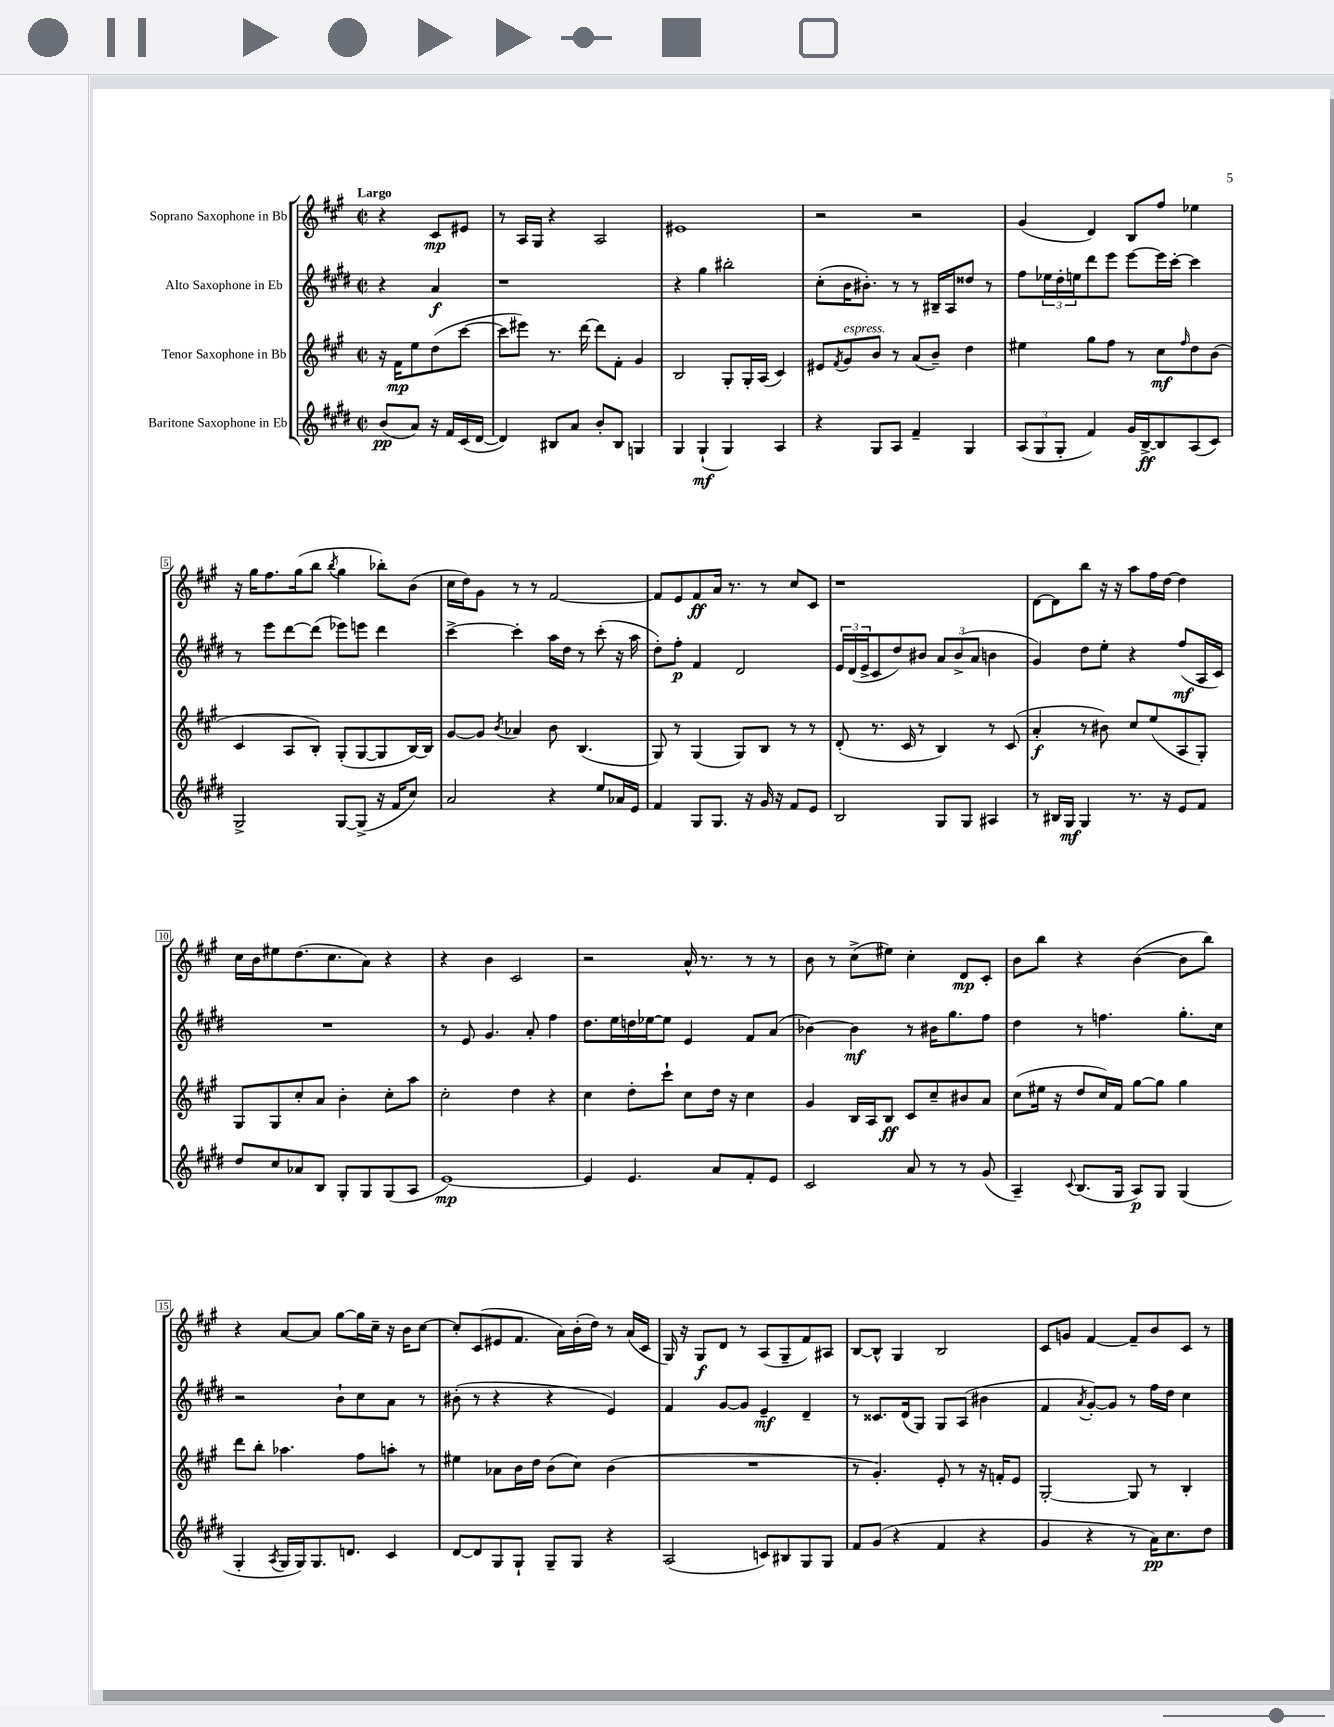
<<
\new StaffGroup <<
\new Staff = "s0" \with { instrumentName = "Soprano Saxophone in Bb" } {
    \clef treble \key a \major \defaultTimeSignature \time 2/2 \partial 2 \tempo "Largo"
    r4 cis'8\mp eis'8 |
    r8 a16 gis16 r4 a2 |
    eis'1 |
    r2 r2 |
    gis'4( d'4) b8 fis''8 ees''4 |
    r16 gis''16 fis''8. gis''16( b''8 \acciaccatura { b''8 } gis''4 bes''8-.) b'8( |
    cis''16 d''16) gis'8 r8 r8 fis'2~ |
    fis'8 e'8 fis'8\ff a'16 r8. r8 cis''8 cis'8 |
    r1 |
    d'8~ d'8 b''8 r16 r16 a''8 fis''16 d''16~ d''4 |
    cis''16 b'16 eis''8 d''8.( cis''8. a'8) r4 |
    r4 b'4 cis'2 |
    r2 a'16-^ r8. r8 r8 |
    b'8 r8 cis''8->( eis''8) cis''4-. d'8\mp cis'8-. |
    b'8 b''8 r4 b'4~( b'8 b''8) |
    r4 a'8~ a'8 gis''8~ gis''16 cis''16-- r16 b'16 cis''8~ |
    cis''8-. cis'8( eis'8 fis'8. a'16) b'16-.( d''16) r8 a'16( cis'16 |
    gis16) r16 gis8\f d'8 r8 a8( gis8-- fis'8) ais8 |
    b8~ b8-^ gis4 b2 |
    cis'8 g'8 fis'4~ fis'8-- b'8 cis'8 r8 \bar "|." |
}
\new Staff = "s1" \with { instrumentName = "Alto Saxophone in Eb" } {
    \clef treble \key e \major \defaultTimeSignature \time 2/2 \partial 2
    r4 a'4\f |
    r1 |
    r4 gis''4 bis''2-. |
    cis''8-.( b'16 bis'8.-.) r8 r8 bis16-- a16 disis''8 r8 |
    fis''8 \tuplet 3/2 { ees''16 dis''16-. e''16 } dis'''8 e'''8 e'''8~ e'''16 cis'''16~-. cis'''4 |
    r8 e'''8 dis'''8~ dis'''8( ees'''8) e'''8 dis'''4 |
    cis'''4~-> cis'''4-. a''16 dis''16 r8 cis'''8-.( r16 a''16 |
    dis''8-.) fis''8-.\p fis'4 dis'2 |
    \tuplet 3/2 { e'16 dis'16( e'16-> } cis'8 dis''8) bis'8 \tuplet 3/2 { a'8 bis'8->( a'8 } b'4 |
    gis'4) dis''8 e''8-. r4 fis''8\mf( a16 cis'16) |
    R1 |
    r8 e'8 gis'4. a'8-. fis''4 |
    dis''8. e''16 d''16 ees''16~ ees''8 e'4 fis'8 a'8( |
    bes'4~) bes'4\mf r8 bis'16 gis''8. fis''8 |
    dis''4 r8 f''4. gis''8.-. cis''16 |
    r2 b'8-! cis''8 a'8 r8 |
    bis'8-.( r8 r4 r4 e'4) |
    fis'4 gis'8~ gis'8 e'4--\mf dis'4-- |
    r8 cisis'8. dis'16( gis8) gis8 a8( bis'4 |
    fis'4 \acciaccatura { a'8 } gis'8~-.) gis'8 r8 fis''16 dis''16 cis''4 \bar "|." |
}
\new Staff = "s2" \with { instrumentName = "Tenor Saxophone in Bb" } {
    \clef treble \key a \major \defaultTimeSignature \time 2/2 \partial 2
    r16 fis'16\mp e''8 d''8( cis'''8~ |
    cis'''8 eis'''8) r8. d'''16~ d'''8 fis'8-. gis'4 |
    b2 gis8-. gis16-. a16( cis'4) |
    eis'8 \acciaccatura { fis'8 } gis'8^\markup { \italic "espress." } b'8 r8 a'8( b'8--) d''4 |
    eis''4 gis''8 fis''8 r8 cis''8\mf \grace { fis''16 } d''8 b'8( |
    cis'4 a8 b8-.) gis8-.( gis8~ gis8 b16~) b16 |
    gis'8~ gis'8 \acciaccatura { b'8 } aes'4 b'8 b4.( |
    gis8) r8 gis4( gis8) b8 r8 r8 |
    d'8-.( r8. cis'16 r8 b4) r8 cis'8( |
    a'4-.\f r8 bis'8) cis''8 e''8( a8 gis8-.) |
    gis8 gis8 cis''8-. a'8 b'4-. cis''8-. a''8 |
    cis''2-. d''4 r4 |
    cis''4 d''8-. cis'''8-! cis''8 d''16 r16 cis''4 |
    gis'4 b16 a16 b8\ff cis'8 cis''8-- bis'8 a'8 |
    cis''8( eis''16 r16 d''8 cis''16) fis'16 gis''8~ gis''8 gis''4 |
    d'''8 b''8-. aes''4. fis''8 a''8-. r8 |
    eis''4 aes'8 b'16 d''16 b'8( cis''8) b'4( |
    R1 |
    r8 gis'4.-.) e'8-. r8 r16 f'16-. e'8 |
    gis2~-. gis8 r8 b4-. \bar "|." |
}
\new Staff = "s3" \with { instrumentName = "Baritone Saxophone in Eb" } {
    \clef treble \key e \major \defaultTimeSignature \time 2/2 \partial 2
    b'8\pp( a'8) r16 fis'16 cis'16( dis'16~ |
    dis'4) bis8 a'8 b'8-. bis8 g4 |
    gis4 gis4-!\mf( gis4) a4 |
    r4 gis8 a8 fis'4-- gis4 |
    \tuplet 3/2 { a8( gis8 gis8-. } fis'4) gis'16 b16~->\ff b8 a8( cis'8) |
    gis2-> gis8~ gis8->( r16 fis'16 cis''8) |
    a'2 r4 e''8 aes'16 e'16 |
    fis'4 gis8 gis8. r16 gis'16 r16 fis'8 e'8 |
    b2 gis8 gis8 ais4 |
    r8 bis16 gis16\mf gis4 r8. r16 e'8 fis'8 |
    dis''8 cis''8 aes'8 b8 gis8-. gis8 gis8( a8 |
    e'1~\mp) |
    e'4 e'4. a'8 fis'8-. e'8 |
    cis'2 a'8 r8 r8 gis'8( |
    a4--) \appoggiatura { cis'8 } b8.( gis16 a8\p) gis8 gis4( |
    gis4-. \acciaccatura { a8 } gis16 gis16) gis8. d'8. cis'4 |
    dis'8~ dis'8 gis8 gis8-! gis8-- gis8 r4 |
    a2( c'8) bis8 gis8 gis8 |
    fis'8 gis'8( r4 fis'4 r4 |
    gis'4 r4 r8 a'16\pp) cis''8. dis''8 \bar "|." |
}
>>
>>
\layout { \context { \Score \override BarNumber.stencil = #(make-stencil-boxer 0.1 0.3 ly:text-interface::print) } }
